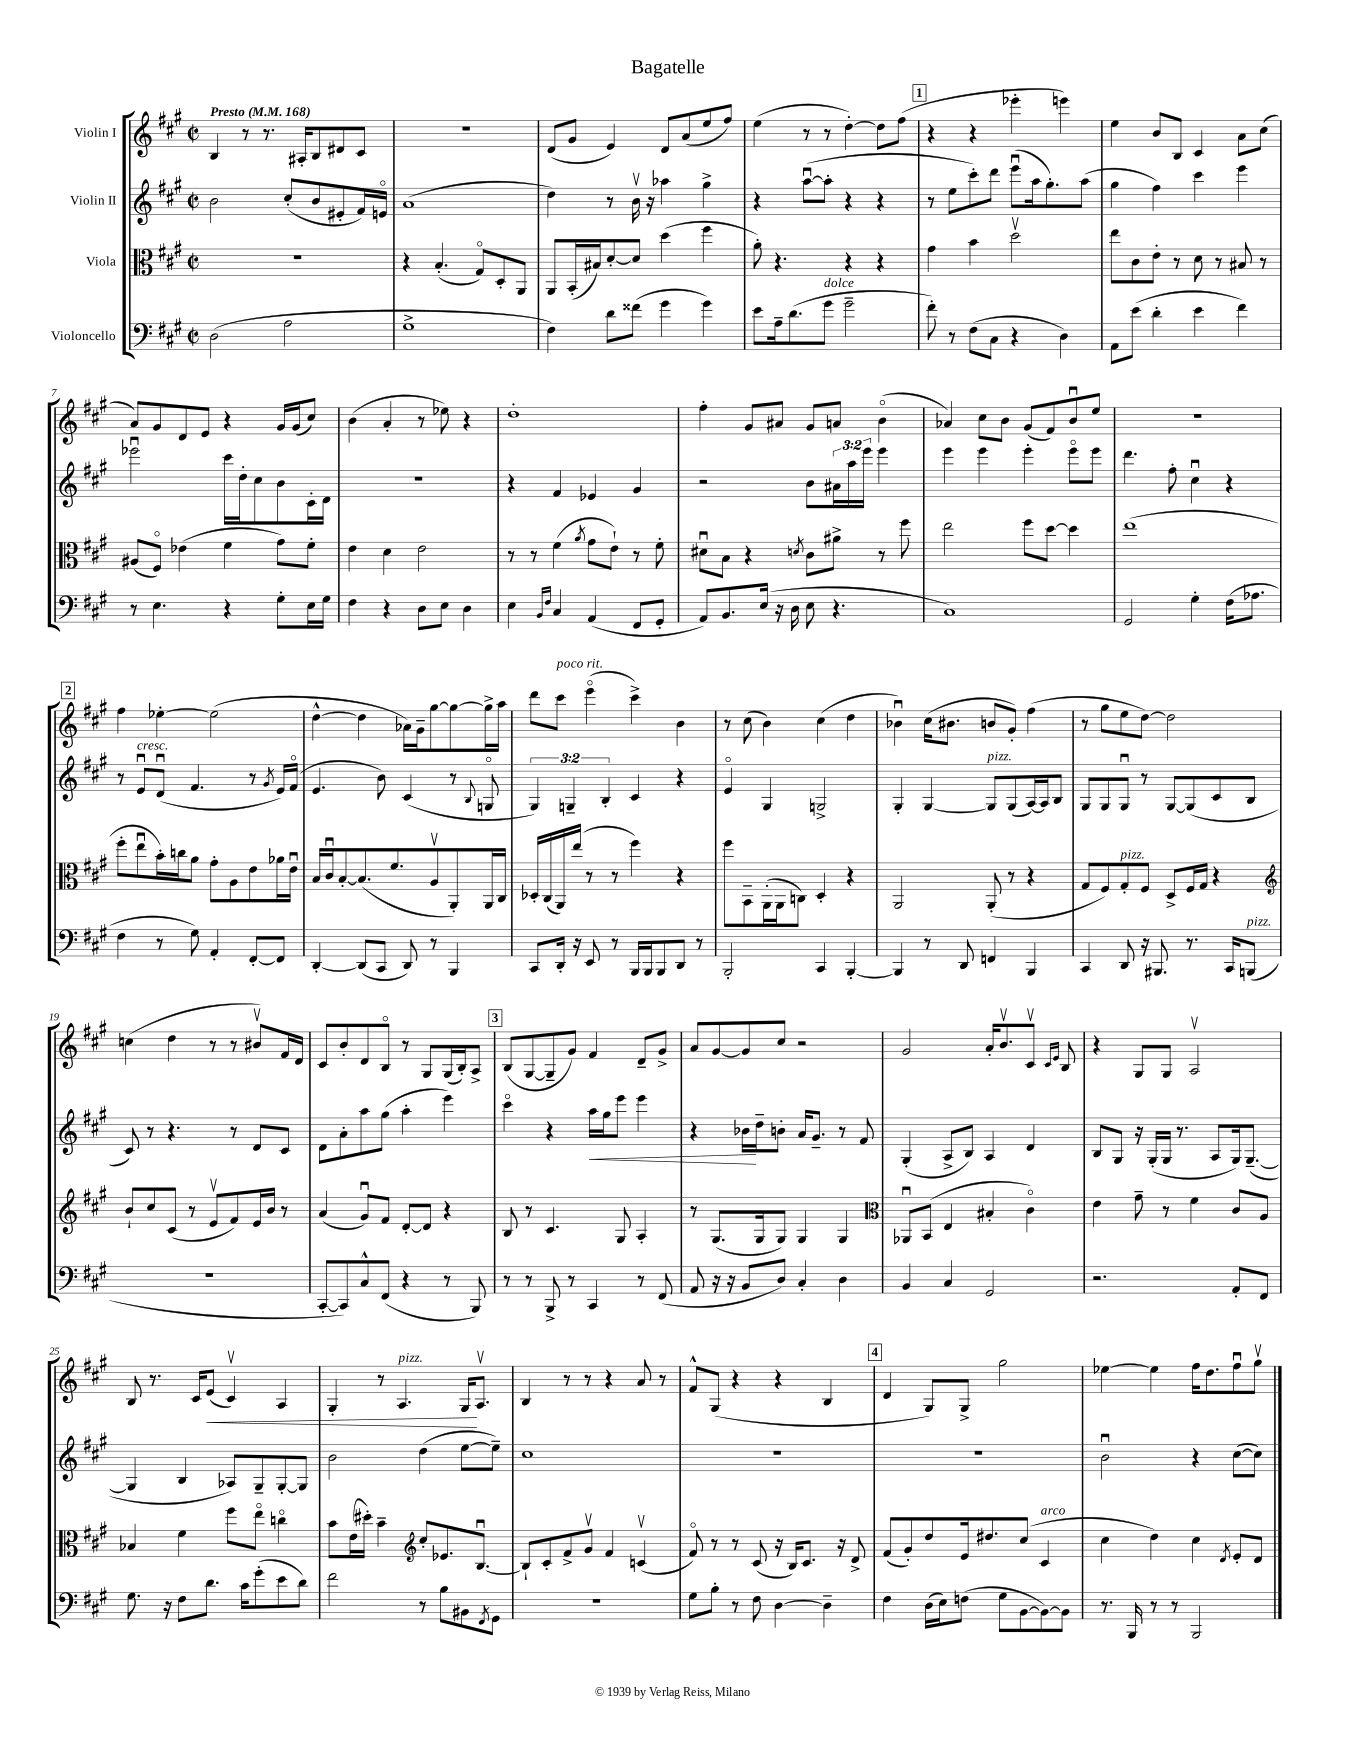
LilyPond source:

\header { title = "Bagatelle" }
<<
\new StaffGroup <<
\new Staff = "s0" \with { instrumentName = "Violin I" } {
    \clef treble \key a \major \defaultTimeSignature \time 2/2 \tempo "Presto" 4 = 168
    b4 r8 r8. ais16-. b8 dis'8 cis'8 |
    r1 |
    d'8( gis'8 e'4) d'8 a'8( e''8 fis''8) |
    e''4( r8 r8 d''4~-.) d''8 fis''8( |
    \mark \markup { \box "1" } r4 r4 ees'''4-. e'''4) |
    e''4 b'8 b8 cis'4 a'8 cis''8( |
    a'8) gis'8 d'8 e'8 r4 gis'16 gis'16( cis''8) |
    b'4( a'4-. r8 ees''8) r4 |
    d''1-. |
    fis''4-. gis'8 ais'8 gis'8 a'8 b'4\flageolet( |
    aes'4) cis''8 b'8 gis'8( fis'8) b'8\downbow e''8 |
    r1 |
    \mark \markup { \box "2" } fis''4 ees''4~-. ees''2( |
    d''4~-^ d''4 aes'16) gis'16-- gis''8~ gis''8~ gis''16-> a''16 |
    d'''8 cis'''8^\markup { \italic "poco rit." } e'''4\flageolet( cis'''4->) b'4 |
    r8 cis''8( b'4) cis''4( d''4 |
    bes'4\downbow) cis''16( bis'8. b'8 gis'8-.) fis''4( |
    r8 gis''8 e''8 d''8~) d''2 |
    c''4( d''4 r8 r8 bis'8\upbow) fis'16 d'16 |
    cis'8 b'8-. d'8 b8\flageolet r8 gis8 gis16( b16-.) a8-> |
    \mark \markup { \box "3" } b8( gis8~ gis8-- gis'8) fis'4 d'8-- gis'8-> |
    a'8 gis'8~ gis'8 cis''8 r2 |
    gis'2 a'16-. b'8.\upbow cis'8\upbow \grace { cis'16 e'16 } b8 |
    r4 gis8 gis8 a2\upbow |
    b8 r8. cis'16 e'8\<( cis'4\upbow) a4 |
    gis4-. r8 a4.^\markup { \italic "pizz." } gis16\! a8.\upbow |
    b4 r8 r8 r4 a'8 r8 |
    fis'8-^ gis8( r4 r4 b4 |
    \mark \markup { \box "4" } d'4 gis8) gis8-> gis''2 |
    ees''4~ ees''4 fis''16 d''8. fis''8\downbow gis''8\upbow \bar "|." |
}
\new Staff = "s1" \with { instrumentName = "Violin II" } {
    \clef treble \key a \major \defaultTimeSignature \time 2/2 \override Staff.TupletNumber.text = #tuplet-number::calc-fraction-text
    b'2 cis''8-.( b'8 eis'8-. fis'16) e'16\flageolet |
    a'1( |
    d''4) r8 b'16\upbow r16 aes''4 gis''4-> |
    r4 a''8~\downbow( a''8-. r4 r4 |
    \mark \markup { \box "1" } r8 e''8 cis'''8-.) d'''8 e'''8\downbow( a''16 gis''8.-.) a''8( |
    gis''4 fis''4) cis'''4 e'''4 |
    ees'''2\downbow cis'''16 d''16-. cis''8 b'8 cis'16-. d'16 |
    R1 |
    r4 fis'4 ees'4 gis'4 |
    r2 b'8 \tuplet 3/2 { ais'16 a''16 e'''16 } e'''4 |
    e'''4 e'''4 e'''4-. e'''8\flageolet e'''8 |
    d'''4. fis''8-. cis''4\downbow r4 |
    \mark \markup { \box "2" } r8 e'8\downbow^\markup { \italic "cresc." } d'8\downbow( fis'4. r8 \acciaccatura { gis'8 } e'16) fis'16\flageolet( |
    e'4. b'8) cis'4( r8 \appoggiatura { b8 } g8\flageolet |
    \tuplet 3/2 { gis4) g4-- b4-. } cis'4 r4 |
    e'4\flageolet gis4 g2-> |
    gis4-. gis4~ gis8^\markup { \italic "pizz." } gis8( a16~) a16 b8 |
    gis8 gis8 gis8\downbow r8 gis8~ gis8( cis'8 b8 |
    cis'8) r8 r4. r8 d'8 cis'8 |
    d'8 a'8-. a''8 gis''8( a''4-. e'''4) |
    \mark \markup { \box "3" } cis'''4\flageolet r4 a''16\< gis''16 e'''8 e'''4 |
    r4 bes'16\! d''16-- b'8-. a'16 gis'8.-- r8 fis'8 |
    gis4-.( a8-> b8) a4 d'4 |
    b8 gis8 r16 gis16-.( gis16 r8. a8 gis16) gis8.~--( |
    gis4 b4 aes8) gis8-- gis8~-. gis8 |
    b'2 d''4( e''8~ e''8--) |
    cis''1 |
    r1 |
    \mark \markup { \box "4" } R1 |
    b'2\downbow r4 cis''8~( cis''8) \bar "|." |
}
\new Staff = "s2" \with { instrumentName = "Viola" } {
    \clef alto \key a \major \defaultTimeSignature \time 2/2
    R1 |
    r4 b4.-.( gis8\flageolet) d8-. a,8 |
    a,8 b,16-.( bis16) d'8~-. d'8 d''4( fis''4 |
    a'8-.) r4. r4 r4 |
    \mark \markup { \box "1" } gis'4 b'4 d''2\upbow |
    e''8 cis'8 e'8-. r8 d'8 r8 bis8 r8 |
    ais8( fis8\flageolet) ees'4( fis'4 gis'8) fis'8-. |
    e'4 d'4 e'2 |
    r8 r8 fis'4( \acciaccatura { a'8 } gis'8 e'8-!) r8 fis'8-. |
    dis'8\downbow b8 r4 \acciaccatura { d'8 } cis'8 ais'8-> r8 fis''8 |
    e''2 fis''8 d''8~ d''4 |
    e''1( |
    \mark \markup { \box "2" } fis''8-. e''8\downbow b'16-.) c''16 a'8 gis'8-. a8 e'8 aes'16 e'16\downbow |
    b16 cis'16\downbow b8~-. b8.( fis'8. a8\upbow a,8-.) a,16 cis16 |
    des16-. cis16( a,16) e''16( r8 r8 fis''4) r4 |
    fis''8 b,8-- a,16-.( a,16 c8) d4-. r4 |
    a,2 a,8-.( r8 r4 |
    gis8 fis8) gis8-.^\markup { \italic "pizz." } fis8 d8-> fis16 gis16 r4 |
    \clef treble b'8-! cis''8 cis'8( r8 e'8\upbow fis'8) e'16 b'16 r8 |
    a'4( gis'8\downbow) fis'8 d'8~-. d'8 r4 |
    \mark \markup { \box "3" } b8 r8 cis'4. gis8 a4-. |
    r8 gis8.( gis16 gis8) gis4 gis4 |
    \clef alto aes,8\downbow b,8( e4 bis4-. cis'4\flageolet) |
    e'4 gis'8-- r8 fis'4 cis'8 a8 |
    bes4 fis'4 fis''8 e''8\flageolet c''4\flageolet |
    b'8 e'16( dis''16-.) b'4-- \clef treble cis''8-. ees'8. b8.~\downbow |
    b8-! cis'8-. fis'8-> gis'8\upbow fis'4 c'4\upbow( |
    fis'8\flageolet) r8 r8 cis'8( r16 b16) cis'8. r16 d'8-> |
    \mark \markup { \box "4" } fis'8( gis'8-.) d''8 e'16 dis''8. cis''8( cis'4^\markup { \italic "arco" } |
    cis''4 d''4) cis''4 \acciaccatura { d'8 } e'8-. d'8 \bar "|." |
}
\new Staff = "s3" \with { instrumentName = "Violoncello" } {
    \clef bass \key a \major \defaultTimeSignature \time 2/2
    d2( a2 |
    gis1-> |
    fis4) d'8 fisis'8( gis'4 gis'4) |
    e'8 a16-- d'8.( gis'8^\markup { \italic "dolce" } gis'2-- |
    \mark \markup { \box "1" } fis'8-.) r8 fis8( cis8 r4 d4) |
    a,8 e'8( d'4-. e'4 fis'4) |
    r8 e4. r4 gis8-. e16 gis16 |
    fis4 r4 d8 e8 d4 |
    e4 \grace { b,16 fis16 } cis4 a,4( fis,8 gis,8-. |
    a,8) b,8. e16( r16 d16 e8 r4. |
    cis1) |
    gis,2 gis4-. fis16( aes8. |
    \mark \markup { \box "2" } fis4 r8 gis8) a,4-. fis,8~-. fis,8 |
    d,4~-. d,8( cis,8 d,8) r8 b,,4 |
    cis,8 d,16-. r16 e,8 r8 b,,16 b,,16 b,,8 d,8 r8 |
    b,,2-. cis,4 b,,4~-. |
    b,,4 r8 d,8 f,4 b,,4 |
    cis,4 d,8 r16 bis,,8. r8. cis,16 b,,8^\markup { \italic "pizz." }( |
    r1 |
    cis,8~-. cis,8) cis8-^ fis,8( r4 r8 b,,8) |
    \mark \markup { \box "3" } r8 r8 b,,8-> r8 cis,4 r8 fis,8( |
    a,8 r16 r16 b,8 d8) cis4-. d4 |
    b,4 cis4 gis,2 |
    r2. a,8-. fis,8 |
    gis8. r16 fis8 d'8. cis'16 gis'8-.( e'8 d'8) |
    fis'2 r8 b8 bis,8 \acciaccatura { fis,8 } gis,8 |
    R1 |
    gis8 b8-. r8 fis8 d4~ d4-- |
    \mark \markup { \box "4" } fis4 d16( e16) f8( gis8 b,8~ b,8~) b,8 |
    r8. b,,16 r8 r8 b,,2 \bar "|." |
}
>>
>>
